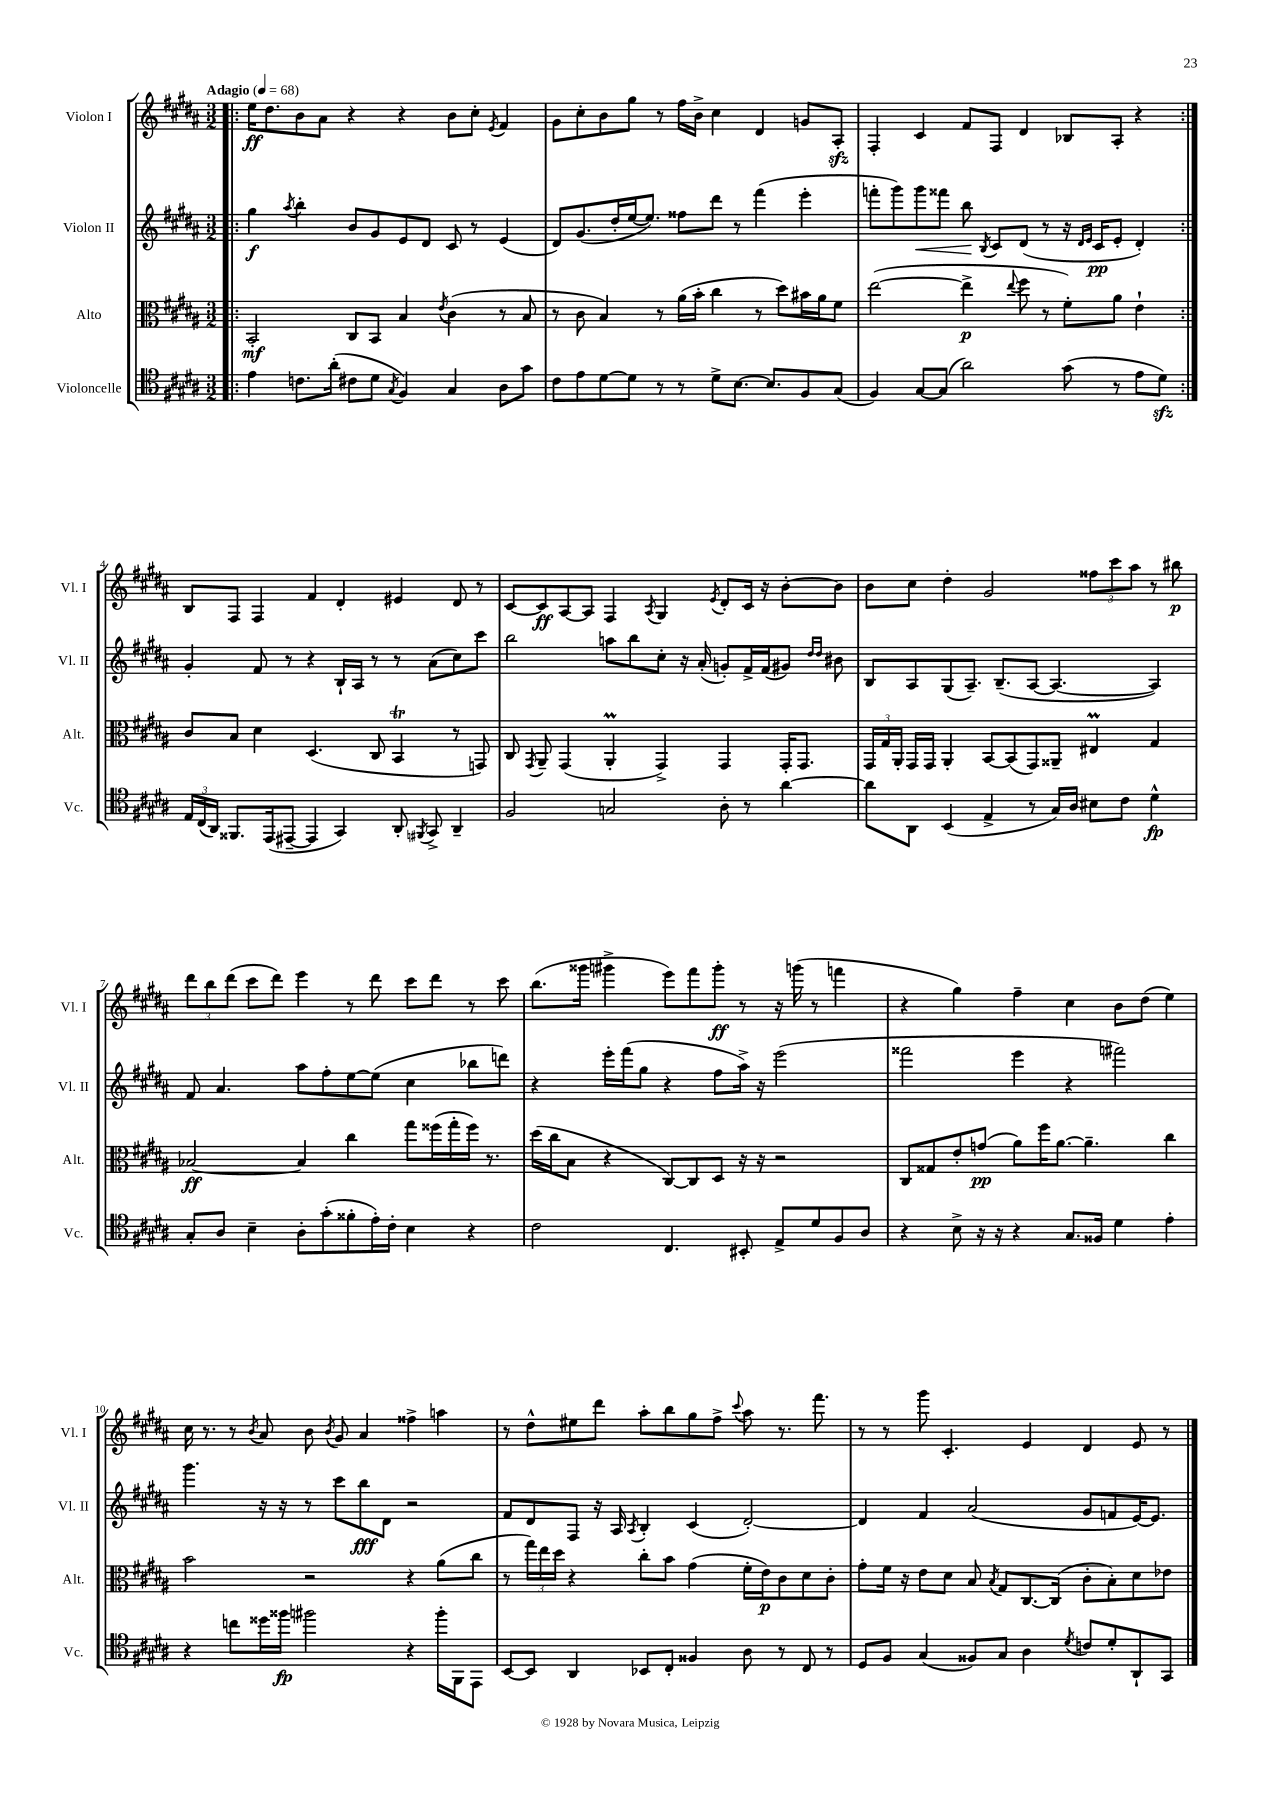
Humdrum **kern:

**kern	**kern	**kern	**kern
*staff4	*staff3	*staff2	*staff1
*clefC4	*clefC3	*clefG2	*clefG2
*k[f#c#g#d#a#]	*k[f#c#g#d#a#]	*k[f#c#g#d#a#]	*k[f#c#g#d#a#]
*M3/2	*M3/2	*M3/2	*M3/2
*MM68	*MM68	*MM68	*MM68
=!|:	=!|:	=!|:	=!|:
4e\	2BB'/	4gg#\	16ee\LK
.	.	.	8.dd#\
.	.	8qaa#/	.
8.c\L	.	4bb'\	8b\
.	.	.	8a#\J
(16a#'\Jk	.	.	.
8c#\L	8C#/L	8b/L	4r
8d#\J	8BB/J	8g#/	.
8qG#/	.	.	.
4F#/)	4B/	8e/	4r
.	.	8d#/J	.
.	8qe/	.	.
4G#/	(4c#\	8c#/	8b\L
.	.	8r	8cc#'\J
.	.	.	8qe/
8A#\L	8r	(4e/	4f#/
8g#\J	8B/	.	.
=	=	=	=
8c#\L	8r	8d#/L)	8g#\L
8e\	8c#\	(8.g#/	8cc#'\
[8d#\	4B/)	.	8b\
.	.	16dd#'/L	.
8d#\]J	.	[16ee/J	8gg#\J
.	.	8.ee/]J)	.
8r	8r	.	8r
8r	(16a#\LL	8ff##\L	16ff#\LL
.	16b'\JJ	.	16b^\JJ
8d#^\L	4cc#\	8ddd#\J	4cc#\
[8.B\J	.	8r	.
.	8r	(4fff#\	4d#/
8.B/]L	.	.	.
.	8dd#\L)	.	.
8F#/	16b#\L	4eee'\	8g/L
.	16a#\J	.	.
(8G#/J	8f#\J	.	8A#'/J
=	=	=	=
4F#/)	([2ee\	8fff'\L	4F#'/
.	.	8ggg#\)	.
[8G#/L	.	8ggg#\	4c#/
(8G#/]J	.	8fff##\J	.
2a#\)	4ee^\]	8bb\	8f#/L
.	.	8qB/	.
.	.	8c#/L	8F#/J
.	8qqee/	.	.
.	8ff#\	(8d#/J	4d#/
.	8r	8r	.
(8g#\	8f#'\L)	16r	8B-/L
.	.	16qqd#/LL	.
.	.	16qqe/JJ	.
.	.	16c#/LK	.
8r	8a#\J	8e'/J	8A#'/J
8e\L	4e`\	4d#'/)	4r
8d#\J)	.	.	.
=:|!	=:|!	=:|!	=:|!
24E/LL	8c#/L	4g#'/	8B/L
(24C#/	.	.	.
24AA#/JJ)	.	.	.
8.FF##/L	8B/J	.	8F#/J
.	4d#\	8f#/	4F#/
(16EE/k	.	.	.
[8EE#~/J	.	8r	.
4EE#/]	(4.D#/	4r	4f#/
4GG#/)	.	16B`/LL	4d#'/
.	.	16A#/JJ	.
.	8C#/	8r	.
8AA#'/	4BB/	8r	4e#/
8qFF#/	.	.	.
8GG#^/	.	(8a#\L	.
4AA#~/	8r	8cc#\)	8d#/
.	8GG/)	8ccc#\J	8r
=	=	=	=
2F#/	8C#/	2bb\	[8c#/L
.	8qGG#/	.	.
.	8AA#~/	.	8c#/]
.	(4GG#/	.	[8A#/
.	.	.	8A#/]J
2G/	4AA#'/	8aa\L	4F#/
.	.	8bb\	.
.	.	.	8qA#/
.	4GG#^/)	8cc#'\J	4G#/
.	.	16r	.
.	.	(16a#'/	.
.	.	.	8qe/
8A#'\	4GG#/	8g'/L)	8d#'/L
8r	.	16f#^/L	16c#/Jk
.	.	(16f#/J	16r
[4a#\	16GG#'/LK	8g#/J)	[8b'\L
.	8.GG#/J	.	.
.	.	16qqdd#/LL	.
.	.	16qqdd#/JJ	.
.	.	8b#\	8b\]J
=	=	=	=
8a#\]L	24GG#/LL	8B/L	8b\L
.	24G#/	.	.
.	24AA#'/JJ	.	.
8AA#\J	16GG#/LL	8A#/	8cc#\J
.	16GG#/JJ	.	.
(4BB/	4AA#'/	(8G#/	4dd#'\
.	.	8.A#~/J)	.
4E^/	[8BB/L	.	2g#/
.	.	(8.B~/L	.
.	(8BB/]	.	.
8r	8GG#/)	[8A#/J	.
16G#/LL)	8AA##~/J	4.A#/_	.
16A#/JJ	.	.	.
8B#\L	4E#/	.	12ff##\L
.	.	.	12ccc#\
8c#\J	.	.	.
.	.	.	12aa#\J
4d#^^\	4G#/	4A#/])	8r
.	.	.	8bb#\
=	=	=	=
8G#'/L	[2B-/	8f#/	12ddd#\L
.	.	.	12bb\
8A#/J	.	4.a#/	.
.	.	.	(12ddd#\J
4B~\	.	.	8ccc#\L
.	.	.	8ddd#\J)
8A#'\L	4B-/]	8aa#\L	4eee\
(8g#'\	.	8ff#'\	.
8f##'\	4cc#\	[8ee\	8r
16e'\L)	.	(8ee\]J	8ddd#\
16c#'\JJ	.	.	.
4B\	8gg#\L	4cc#\	8ccc#\L
.	(16ff##\L	.	8ddd#\J
.	16gg#'\	.	.
4r	16ff##\JJ)	8bb-\L	8r
.	8.r	.	.
.	.	8ddd\J)	8ccc#\
=	=	=	=
2c#\	(16dd#\LL	4r	(8.bb\L
.	16cc#\J	.	.
.	8B\J	.	.
.	.	.	16ggg##\Jk
.	4r	16eee'\LL	4ggg#^\
.	.	(16fff#\J	.
.	.	8gg#\J	.
4.C#/	[8C#/L)	4r	8eee\L)
.	8C#/]	.	8fff#\
.	8D#/J	8ff#\L	8ggg#'\J
8BB#'/	16r	16aa#^\Jk)	8r
.	16r	16r	.
8E^/L	2r	(2eee\	16r
.	.	.	(16ggg\
8d#/	.	.	8r
8F#/	.	.	4fff\
8A#/J	.	.	.
=	=	=	=
4r	8C#/L	2fff##\	4r
.	8G##/	.	.
8B^\	8e'/	.	4gg#\)
16r	(8g/J	.	.
16r	.	.	.
4r	8a#\L)	4eee\	4ff#~\
.	16ff#\K	.	.
.	[8.a#\J	.	.
8.G#/L	.	4r	4cc#\
.	4.a#~\]	.	.
16F##/Jk	.	.	.
4d#\	.	2fff#\)	8b\L
.	.	.	(8dd#\J
4e'\	4cc#\	.	4ee\)
=	=	=	=
4r	2b\	4.ggg#\	16cc#\
.	.	.	8.r
8cc\L	.	.	8r
.	.	.	8qb/
16dd##\L	.	16r	8a#/
16ff##\JJ	.	16r	.
2ff#\	2r	8r	8b\
.	.	.	8qb/
.	.	8ccc#\L	8g#/
.	.	8bb\	4a#/
.	.	8d#\J	.
4r	4r	2r	4ff##^\
16ff#'\LL	(8a#\L	.	4aa\
16FF#\J	.	.	.
8EE\J	8cc#\J	.	.
=	=	=	=
[8BB/L	8r	8f#/L	8r
8BB/]J	24gg#\LL)	8d#/	8dd#^^\L
.	24ee\	.	.
.	24dd#\JJ	.	.
4AA#/	4r	8F#/J	8ee#\
.	.	16r	8ddd#\J
.	.	16A#/	.
.	.	8qA#/	.
8BB-/L	8cc#'\L	4B'/	8aa#'\L
8C#'/J	8b\J	.	8bb\
4F##/	(4g#\	(4c#/	8gg#\
.	.	.	8ff#^\J
.	.	.	8qqccc#/
8A#\	16f#'\LL	[2d#'/)	8aa#\
.	16e\J)	.	.
8r	8c#\	.	8.r
8C#/	8d#\	.	.
.	.	.	8.fff#\
8r	8c#'\J	.	.
=	=	=	=
8D#/L	8g#'\L	4d#/]	8r
8F#/J	16f#\Jk	.	8r
.	16r	.	.
(4G#/	8e\L	4f#/	8ggg#\
.	8d#\J	.	4.c#'/
8F##/L)	8B/	(2a#/	.
.	8qB/	.	.
8G#/J	8G#/L	.	.
4A#\	[8.C#/	.	4e/
.	(16C#/]Jk	.	.
8qd#/	.	.	.
8c/L	8c#'\L	8g#/L	4d#/
8d#'/	8B'\)	8f/	.
8AA#`/	8d#\	[16e/K)	8e/
.	.	8.e/]J	.
8GG#/J	8e-\J	.	8r
==	==	==	==
*-	*-	*-	*-
